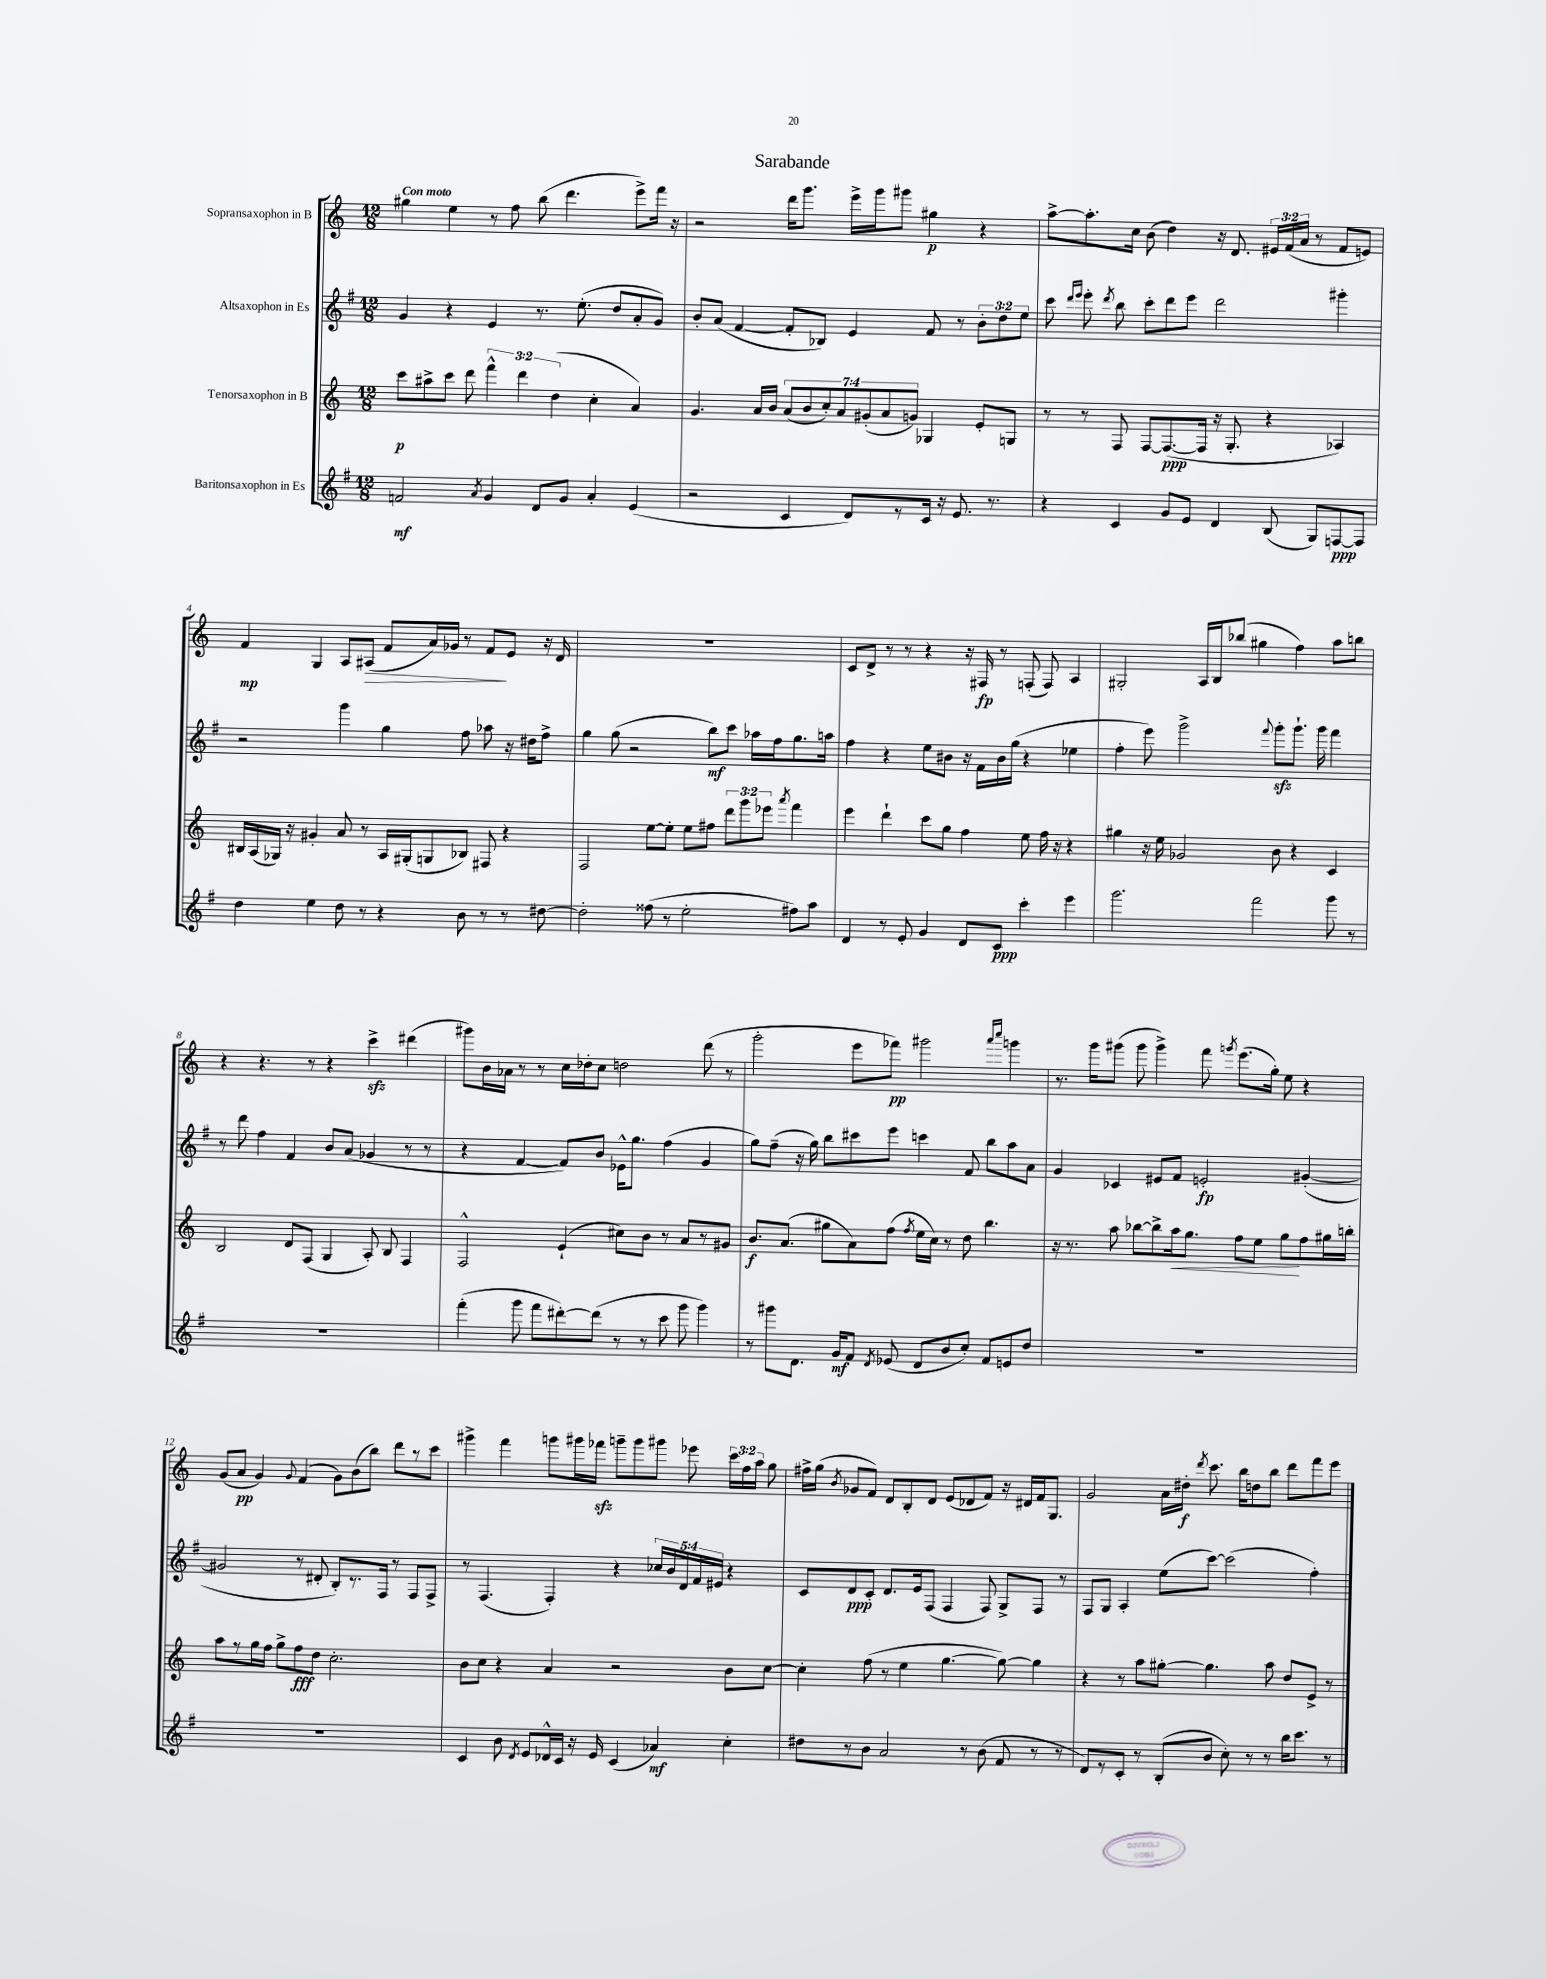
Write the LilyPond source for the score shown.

\header { title = "Sarabande" }
<<
\new StaffGroup <<
\new Staff = "s0" \with { instrumentName = "Sopransaxophon in B" } {
    \clef treble \key c \major \numericTimeSignature \time 12/8 \override Staff.TupletNumber.text = #tuplet-number::calc-fraction-text \tempo "Con moto"
    \autoBeamOff gis''4 e''4 r8 f''8 b''8( d'''4. e'''8[->) f'''16] r16 |
    r2 d'''16[ g'''8.] e'''16[-> g'''16 gis'''8] gis''4\p r4 |
    a''8[~-> a''8.-. c''16] b'8( d''4) r16 d'8. \tuplet 3/2 { eis'16[ f'16( a'16] } r8 f'8[ e'8]) |
    f'4\mp g4 a8[ ais8]\>( f'8[ a'16) ges'16] r8 f'8[\! e'8] r16 d'16 |
    R1. |
    c'8[ d'8]-> r8 r8 r4 r16 fis16\fp r8 f8-.( f8) a4 |
    gis2-. a16[ b16 bes''8]( gis''4 f''4) a''8[ b''8] |
    r4 r4. r8 r4 c'''4->\sfz dis'''4( |
    gis'''8[) b'16 aes'16] r8 r8 c''16[ des''16-. c''8] d''2 d'''8( r8 |
    g'''2-. e'''8[ fes'''8]\pp) gis'''2 \grace { a'''16[ c''''16] } g'''4 |
    r8. g'''16[ gis'''8]( gis'''8 gis'''4->) f'''8 \acciaccatura { g'''8 } e'''8.[( g''16]-.) e''8 r4 |
    g'8[( a'8]\pp g'4) \appoggiatura { g'8 } f'4( g'8[) b'8( b''8]) d'''8[ r8 c'''8] |
    gis'''4-> f'''4 g'''8[ gis'''16 fes'''16]\sfz g'''8[-- g'''8 gis'''8] ees'''8 \tuplet 3/2 { c'''16[ f''16 a''16] } g''8 |
    fis''16[-> g''16]( \acciaccatura { b'8 } ges'8[ f'8]) d'8[ b8-. d'8] e'8[( des'8 f'8]) r16 dis'16[ f'16 g8.] |
    g'2 a'16[ dis''16]-.\f \acciaccatura { d'''8 } c'''8. b''16[ d''8 b''8] d'''8[ f'''8 e'''8] \bar "|." |
}
\new Staff = "s1" \with { instrumentName = "Altsaxophon in Es" } {
    \clef treble \key g \major \numericTimeSignature \time 12/8 \override Staff.TupletNumber.text = #tuplet-number::calc-fraction-text
    \autoBeamOff g'4 r4 e'4 r8. e''8.-.( d''8[ a'8-. g'8]) |
    b'8[-. a'8]( fis'4~ fis'8[-. bes8]) e'4 fis'8 r8 \tuplet 3/2 { b'8[-. d''8 e''8] } |
    c'''8 \grace { d'''16[ e'''16] } e'''8-. \acciaccatura { d'''8 } b''8 c'''8[-. d'''8 e'''8] d'''2 gis'''4-. |
    r2 g'''4 g''4 fis''8 aes''8 r16 dis''16[ fis''8]-> |
    g''4 g''8( r2 b''8[\mf) c'''8] aes''16[ fis''16 g''8. a''16] |
    fis''4 r4 e''8[ bis'8] r16 fis'16[ bis'16 g''16]( r4 ees''4 |
    fis''4-. e'''8) g'''2-> \appoggiatura { fis'''8 } g'''8[-.\sfz g'''8.]-! g'''16 fis'''4 |
    r8 d'''8 fis''4 fis'4 b'8[ a'8]( ges'4 r8 r8 |
    r4 fis'4~ fis'8[) b'8] ees'16[-^ g''8.] fis''4( g'4 |
    g''8[) fis''8]--( r16 g''16) b''8[ cis'''8 e'''8] c'''4 fis'8 b''8[ a''8 a'8] |
    g'4 ces'4 eis'8[ fis'8] e'2-.\fp gis'4~-.( |
    gis'2 r8 dis'8-. b8[-.) r8. fis16] r8 fis8[ fis8]-> |
    r8 fis4.( fis4-.) r4 \tuplet 5/4 { ces''16[ b'16 d'16 fis'16 eis'16] } r4 |
    c'8[ d'8\ppp c'8]-. d'8.[ e'16 fis8]( fis4 fis8) g8[-> fis8] r8 |
    fis8[ g8] a4-. e''8[( c'''8]~) c'''2( fis''4-.) \bar "|." |
}
\new Staff = "s2" \with { instrumentName = "Tenorsaxophon in B" } {
    \clef treble \key c \major \numericTimeSignature \time 12/8 \override Staff.TupletNumber.text = #tuplet-number::calc-fraction-text
    \autoBeamOff c'''8[\p ais''8-> c'''8] d'''8 \tuplet 3/2 { f'''4-^ d'''4 d''4( } c''4-. a'4) |
    g'4. a'16[ b'16] \tuplet 7/4 { a'8[( b'8 c''8-.) a'8 gis'8-.( a'8 g'8]) } ges4 e'8[-. g8] |
    r8 r8 f8 f8[~ f8.~\ppp( f16] r16 g8.-. r4 aes4) |
    bis16[ a16( ges16]) r16 gis'4-. a'8 r8 a16[ gis16-.( g8 bes8]) fis8 r4 |
    f2 e''8[~ e''8]-. e''8[ fis''8] \tuplet 3/2 { d'''8[ g'''8 ees'''8] } \acciaccatura { a'''8 } f'''4 |
    e'''4 d'''4-! c'''8[ g''8] f''4 e''8 f''16 r16 r4 |
    gis''4 r16 e''16 ges'2 b'8 r4 c'4 |
    b2 d'8[ f8]( g4 a8-.) b8 f4 |
    f2-^ e'4-!( cis''8[) b'8] r8 a'8[ r8 gis'8] |
    b'8.[\f a'8.]( gis''8[ a'8) f''8]( \acciaccatura { f''8 } e''16[ c''16]) r8 d''8 b''4. |
    r16 r8. a''8 bes''8[~ bes''8-> a''16\< g''8.] f''8[ e''8] g''8[\! f''8 gis''16 b''16]-. |
    a''8[ r8 g''16 f''16] g''8[-> f''8\fff d''8] c''2.-. |
    b'8[ c''8] r4 a'4 r2 b'8[ c''8]~ |
    c''4-. f''8( r8 e''4 g''4.~ g''8~) g''4 |
    r4 r8 a''8[ gis''8]~-. gis''4. a''8 d''8[ e'8]-> r8 \bar "|." |
}
\new Staff = "s3" \with { instrumentName = "Baritonsaxophon in Es" } {
    \clef treble \key g \major \numericTimeSignature \time 12/8
    \autoBeamOff f'2\mf \acciaccatura { a'8 } g'4 d'8[ g'8] a'4-. e'4( |
    r2 c'4 d'8[) r8 c'16] r16 e'8. r8. |
    r4 c'4 g'8[ e'8] d'4 b8( g8[) f8~\ppp f8] |
    d''4 e''4 d''8 r8 r4 b'8 r8 r8 dis''8~ |
    dis''2-. fisis''8( r8 e''2-. fis''8[) a''8] |
    d'4 r8 e'8-. g'4 d'8[ c'8]\ppp c'''4-. e'''4 |
    g'''2. fis'''2 g'''8 r8 |
    R1. |
    fis'''4-.( g'''8 fis'''8[ dis'''8~-.) dis'''8]( r8 r8 c'''8 g'''8 g'''4) |
    r8 gis'''8[ d'8.] g'16[\mf fis'8] \acciaccatura { d'8 } ees'8( d'8[ b'8 c''8]-.) fis'8[ e'8 d''8] |
    R1. |
    R1. |
    c'4 b'8 \acciaccatura { d'8 } e'8[ des'16-^ c'16] r16 e'16 c'4( aes'4\mf) c''4-. |
    dis''8[ r8 b'8] a'2 r8 b'8( fis'8 r8 r8 |
    d'8[) r8 c'8]-. r8 b8[-.( b'8] c''8-.) r8 r8 b''16[ c'''8.] r8 \bar "|." |
}
>>
>>
